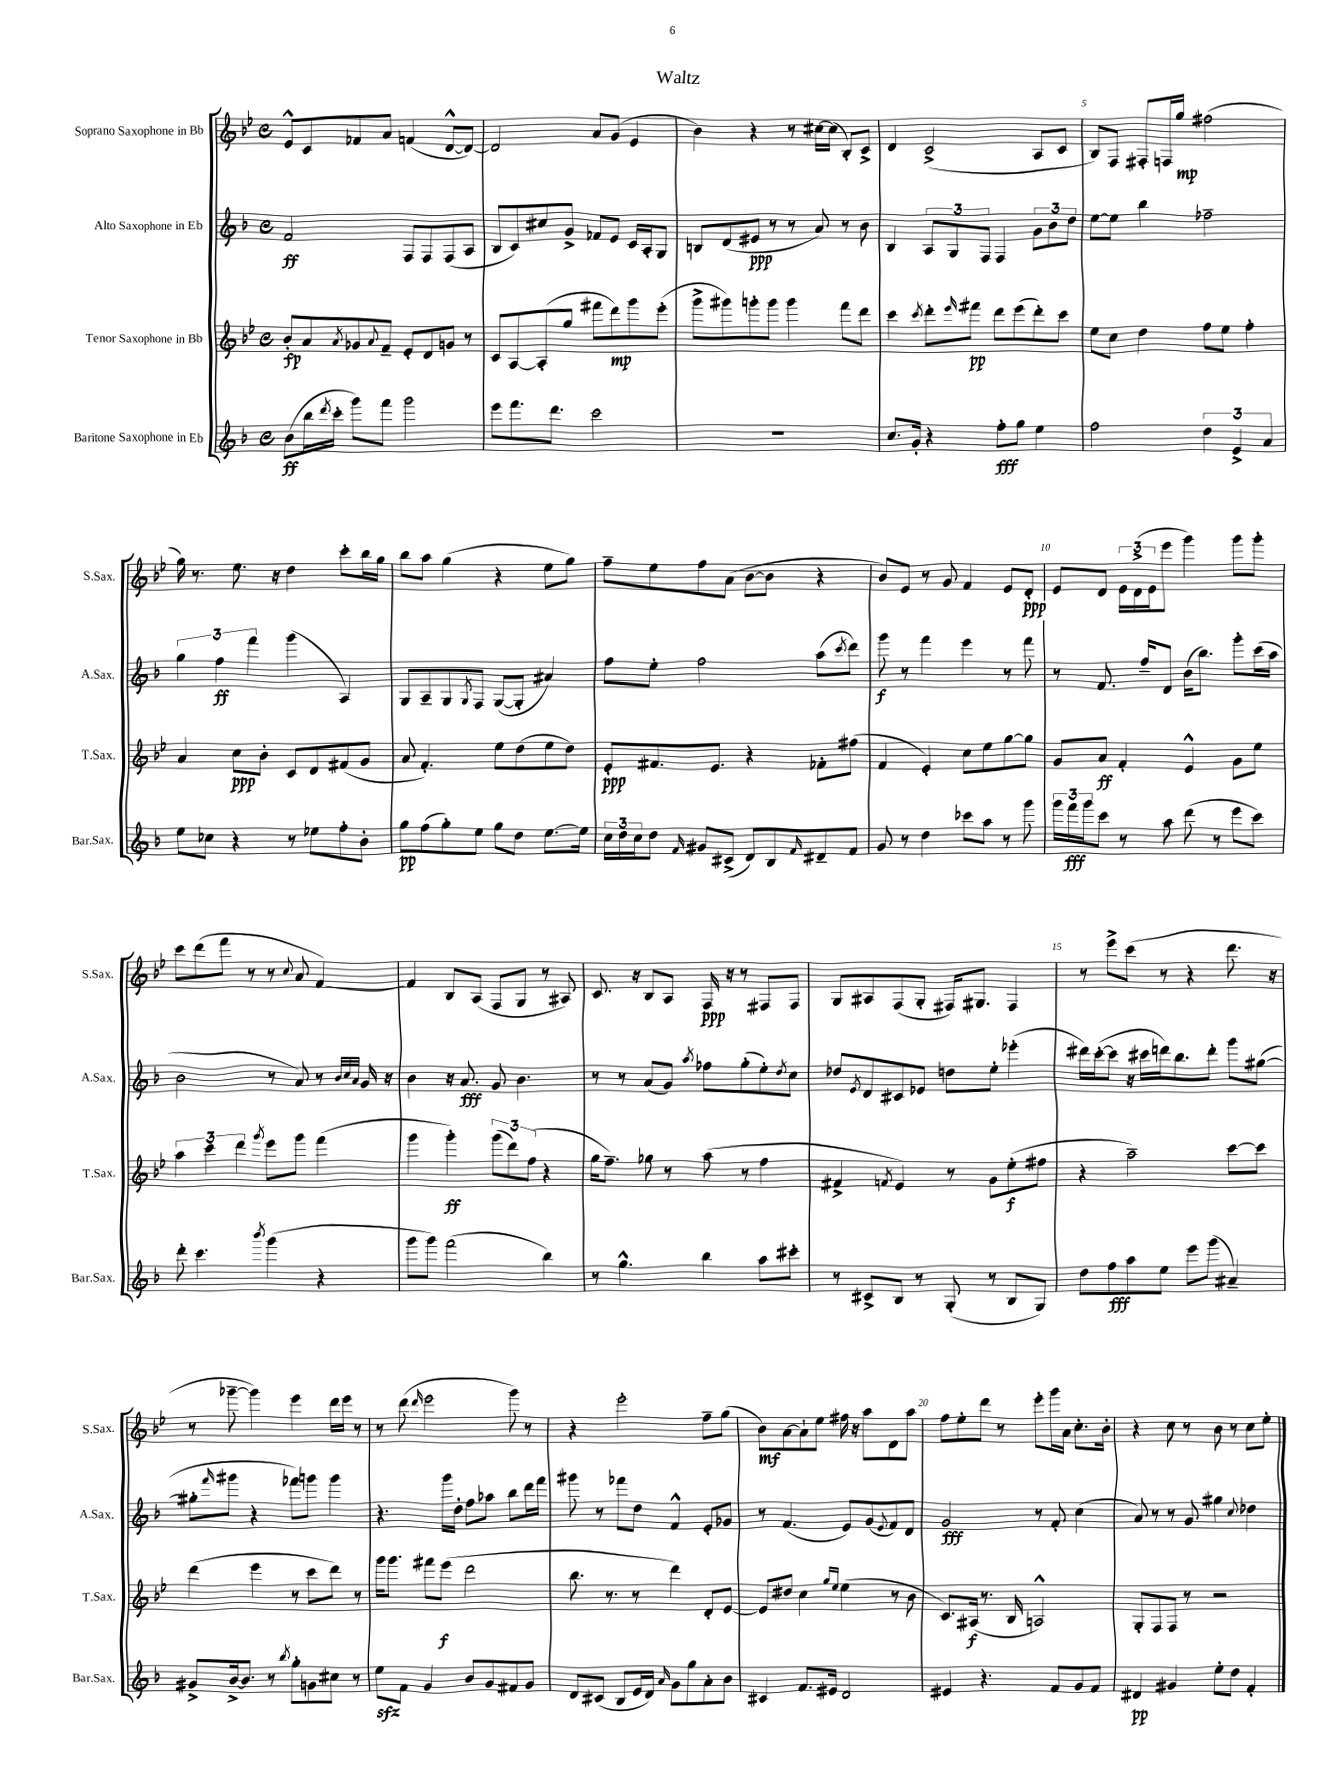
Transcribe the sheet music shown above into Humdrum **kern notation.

**kern	**dynam	**kern	**dynam	**kern	**dynam	**kern	**dynam
*part4	*part4	*part3	*part3	*part2	*part2	*part1	*part1
*staff4	*staff4	*staff3	*staff3	*staff2	*staff2	*staff1	*staff1
*I"Baritone Saxophone in Eb	*	*I"Tenor Saxophone in Bb	*	*I"Alto Saxophone in Eb	*	*I"Soprano Saxophone in Bb	*
*I'Bar.Sax.	*	*I'T.Sax.	*	*I'A.Sax.	*	*I'S.Sax.	*
*clefG2	*	*clefG2	*	*clefG2	*	*clefG2	*
*k[b-]	*	*k[b-e-]	*	*k[b-]	*	*k[b-e-]	*
*M4/4	*	*M4/4	*	*M4/4	*	*M4/4	*
*met(c)	*	*met(c)	*	*met(c)	*	*met(c)	*
=1	=1	=1	=1	=1	=1	=1	=1
(8b-\L	ff	8b-'/L	fp	2f/	ff	8e-^^/L	.
16bb-\L	.	8a/	.	.	.	8c/	.
8qddd/	.	.	.	.	.	.	.
16ccc'\JJ	.	.	.	.	.	.	.
.	.	8qa/	.	.	.	.	.
8ggg\L)	.	8g-X/	.	.	.	8f-X/	.
.	.	8qqa/	.	.	.	.	.
8fff\J	.	8f~/J	.	.	.	8a/J	.
2ggg\	.	8e-'/L	.	8F/L	.	(4fn/	.
.	.	8d/	.	8F/	.	.	.
.	.	8gn/J	.	(8F/	.	[8d^^/L	.
.	.	8r	.	8A/J	.	8d/J_)	.
=2	=2	=2	=2	=2	=2	=2	=2
8eee\L	.	8c/L	.	8B-/L	.	2d/]	.
8.fff\	.	[8A/	.	8c/)	.	.	.
.	.	(8A'/]	.	8cc#X/	.	.	.
8.ddd\J	.	.	.	.	.	.	.
.	.	8gg/J	.	8g^/J	.	.	.
2ccc\	.	8fff#X\L	.	8f-X/L	.	8a/L	.
.	.	8ddd\)	mp	8e/J	.	(8g/J	.
.	.	8ggg\	.	16c/LL	.	4e-/	.
.	.	.	.	16A'/J	.	.	.
.	.	(8eee-'\J	.	8G/J	.	.	.
=3	=3	=3	=3	=3	=3	=3	=3
1r	.	8ggg^\L	.	8Bn/L	.	4b-\)	.
.	.	8ggg#X\)	.	(8d/	.	.	.
.	.	8gggn'\	.	8e#X/J	ppp	4r	.
.	.	8ggg\J	.	8r	.	.	.
.	.	4ggg\	.	8r	.	8r	.
.	.	.	.	8a/)	.	[16cc#X\LL	.
.	.	.	.	.	.	(16cc#\JJ]	.
.	.	8fff\L	.	8r	.	8B-'/L)	.
.	.	8ddd\J	.	8b-\	.	8c^/J	.
=4	=4	=4	=4	=4	=4	=4	=4
8.cc/L	.	4ccc\	.	4B-/	.	4d/	.
16g'/Jk	.	.	.	.	.	.	.
.	.	8qccc/	.	.	.	.	.
4r	.	8ddd'\L	.	12A/L	.	(2c^/	.
.	.	.	.	12G/	.	.	.
.	.	16qqeee-/	.	.	.	.	.
.	.	8fff#X\J	pp	.	.	.	.
.	.	.	.	12F/J	.	.	.
8ff'\L	fff	8ddd\L	.	4F/	.	.	.
8gg\J	.	(8eee-\	.	.	.	.	.
4ee\	.	8ddd'\)	.	12g\L	.	8A/L	.
.	.	.	.	12b-\	.	.	.
.	.	8ccc\J	.	.	.	8c/J	.
.	.	.	.	12dd\J	.	.	.
=5	=5	=5	=5	=5	=5	=5	=5
2ff\	.	8ee-\L	.	[8ee\L	.	8B-/L)	.
.	.	8cc\J	.	8ee\J]	.	8F/J	.
.	.	4dd\	.	4bb-\	.	8F#X'/L	.
.	.	.	.	.	.	16Fn/L	.
.	.	.	.	.	.	16gg/JJ	mp
6dd\	.	8ff\L	.	2ff-X~\	.	(2ff#X\	.
.	.	8ee-\J	.	.	.	.	.
6e^/	.	.	.	.	.	.	.
.	.	4ff'\	.	.	.	.	.
6a/	.	.	.	.	.	.	.
!!LO:LB:g=z
=6	=6	=6	=6	=6	=6	=6	=6
8ee\L	.	4a/	.	6gg\	.	16gg\)	.
.	.	.	.	.	.	8.r	.
8cc-X\J	.	.	.	.	.	.	.
.	.	.	.	6ff\	ff	.	.
4r	.	8cc\L	ppp	.	.	8.ee-\	.
.	.	.	.	6fff\	.	.	.
.	.	8b-'\J	.	.	.	.	.
.	.	.	.	.	.	16r	.
8r	.	8c/L	.	(4ggg\	.	4dd\	.
8ee-X\L	.	8d/	.	.	.	.	.
8ff'\	.	(8f#X/	.	4A/)	.	8ccc'\L	.
8b-'\J	.	8g/J	.	.	.	16bb-\L	.
.	.	.	.	.	.	16gg\JJ	.
=7	=7	=7	=7	=7	=7	=7	=7
8gg\L	pp	8a/	.	8G/L	.	8bb-\L	.
(8ff\	.	4.f'/)	.	8A~/	.	8aa\J	.
8gg'\)	.	.	.	8G/	.	(4gg\	.
.	.	.	.	8qG/	.	.	.
8ee\J	.	.	.	8F/J	.	.	.
8gg\L	.	8ee-\L	.	([8G/L	.	4r	.
8dd\J	.	(8dd\	.	8G'/J]	.	.	.
[8.ee\L	.	8ee-\	.	4a#X/)	.	8ee-\L	.
.	.	8dd\J)	.	.	.	8gg\J)	.
16ee\Jk]	.	.	.	.	.	.	.
=8	=8	=8	=8	=8	=8	=8	=8
24cc\LL	.	8e-'/L	ppp	8ff\L	.	8ff~\L	.
24dd\	.	.	.	.	.	.	.
24cc\J	.	.	.	.	.	.	.
8dd\J	.	8.f#X/	.	8ee'\J	.	8ee-\	.
16qqf/	.	.	.	.	.	.	.
8g#X/L	.	.	.	2ff\	.	8ff\	.
.	.	8.e-/J	.	.	.	.	.
(8c#X^/J	.	.	.	.	.	(8a\J	.
8d/L)	.	4r	.	.	.	[8b-\L	.
8B-/	.	.	.	.	.	8b-\J]	.
16qqf/	.	.	.	.	.	.	.
8d#X~/	.	8f-X'\L	.	(8aa\L	.	4r	.
.	.	.	.	8qccc/	.	.	.
8f/J	.	(8ff#X\J	.	8ddd\J)	.	.	.
=9	=9	=9	=9	=9	=9	=9	=9
8g/	.	4f/	.	8ggg\	f	8b-/L)	.
8r	.	.	.	8r	.	8e-/J	.
4dd\	.	4e-'/)	.	4fff\	.	8r	.
.	.	.	.	.	.	8g/	.
8ccc-X\L	.	8cc\L	.	4eee\	.	4f/	.
8aa\J	.	8ee-\	.	.	.	.	.
8r	.	[8gg\	.	8r	.	8e-/L	.
8ggg\	.	8gg\J]	.	8fff\	.	8d'/J	ppp
=10	=10	=10	=10	=10	=10	=10	=10
24ggg\LL	.	8g/L	.	8r	.	8e-/L	.
24fff\	fff	.	.	.	.	.	.
24ggg\J	.	.	.	.	.	.	.
8ccc\J	.	8a/J	ff	8.f/	.	8d/J	.
8r	.	4f'/	.	.	.	24e-\LL	.
.	.	.	.	.	.	(24d^\	.
.	.	.	.	16ff~/KL	.	.	.
.	.	.	.	.	.	24e-\J	.
8aa\	.	.	.	8d/J	.	8eee-\J	.
(8ddd\	.	4e-^^/	.	(16b-\KL	.	4ggg\)	.
.	.	.	.	8.bb-\J)	.	.	.
8r	.	.	.	.	.	.	.
8eee\L	.	8g\L	.	8ggg'\L	.	8ggg\L	.
8ccc\J)	.	8ee-\J	.	(16ccc\L	.	8ggg'\J	.
.	.	.	.	16aa\JJ	.	.	.
!!LO:LB:g=z
=11	=11	=11	=11	=11	=11	=11	=11
8ddd'\	.	6aa\	.	2b-\	.	8ccc\L	.
4.ccc\	.	.	.	.	.	(8ddd\	.
.	.	6ccc\	.	.	.	.	.
.	.	.	.	.	.	8fff\J	.
.	.	6ddd\	.	.	.	.	.
.	.	.	.	.	.	8r	.
8qbbb-/	.	8qggg/	.	.	.	.	.
(4ggg\	.	8eee-\L	.	8r	.	8r	.
.	.	.	.	.	.	8qqcc/	.
.	.	8ggg\J	.	8a/)	.	8a/	.
4r	.	(4fff\	.	8r	.	[4f/)	.
.	.	.	.	32qqb-/LLL	.	.	.
.	.	.	.	32qqcc/	.	.	.
.	.	.	.	32qqa/JJJ	.	.	.
.	.	.	.	16g/	.	.	.
.	.	.	.	16r	.	.	.
=12	=12	=12	=12	=12	=12	=12	=12
8ggg\L	.	4ggg\	.	4b-\	.	4f/]	.
8ggg\J)	.	.	.	.	.	.	.
(2fff\	.	4ggg'\)	ff	16r	.	8B-/L	.
.	.	.	.	8.a/	fff	.	.
.	.	.	.	.	.	(8A/J	.
.	.	(12ggg\L	.	8g/	.	8F/L	.
.	.	12ddd\)	.	.	.	.	.
.	.	.	.	4.b-\	.	8G/J	.
.	.	(12ff\J	.	.	.	.	.
4bb-\)	.	4r	.	.	.	8r	.
.	.	.	.	.	.	8A#X/)	.
=13	=13	=13	=13	=13	=13	=13	=13
8r	.	16gg\KL	.	8r	.	8.c/	.
.	.	8.ff~\J)	.	.	.	.	.
4.gg^^\	.	.	.	8r	.	.	.
.	.	.	.	.	.	16r	.
.	.	8gg-X\	.	(8a/L	.	8B-/L	.
.	.	8r	.	8g/J)	.	8A/J	.
.	.	.	.	8qaa/	.	.	.
4bb-\	.	(8aa\	.	8ff-X\L	.	16F/	ppp
.	.	.	.	.	.	16r	.
.	.	8r	.	(8gg'\	.	8r	.
8aa\L	.	4ff\	.	8ee'\)	.	8F#X/L	.
.	.	.	.	8qdd/	.	.	.
8ccc#X'\J	.	.	.	8cc\J	.	8F#/J	.
=14	=14	=14	=14	=14	=14	=14	=14
8r	.	4f#X^/	.	8dd-X/L	.	8G/L	.
.	.	.	.	8qe/	.	.	.
8c#X^/L	.	.	.	8d/	.	8A#X/	.
.	.	8qfn/	.	.	.	.	.
8B-/J	.	4e-/)	.	8c#X/	.	(8F/	.
8r	.	.	.	8e-X/J	.	8G'/J	.
(8G'/	.	8r	.	8ddn\L	.	16F#X/KL)	.
.	.	.	.	.	.	8.G#X/J	.
8r	.	8g\L	.	8ee'\J	.	.	.
8B-/L	.	(8ee-'\	f	(4eee-X'\	.	4F#/	.
8G/J)	.	8ff#X\J	.	.	.	.	.
=15	=15	=15	=15	=15	=15	=15	=15
8dd\L	.	4r	.	16ddd#X\LL)	.	8r	.
.	.	.	.	([16ccc'\J	.	.	.
8ff\	fff	.	.	8ccc\J]	.	8eee-^\L	.
8aa\	.	2aa~\)	.	16r	.	(8ccc\J	.
.	.	.	.	16ccc#X\LL	.	.	.
8ee\J	.	.	.	16dddn\J)	.	8r	.
.	.	.	.	8.bb-\	.	.	.
8eee\L	.	.	.	.	.	4r	.
(8ggg\J	.	.	.	8ddd'\J	.	.	.
4a#X~/)	.	[8ccc\L	.	8ggg\L	.	8.ddd\	.
.	.	8ccc\J]	.	([8gg#X\J	.	.	.
.	.	.	.	.	.	16r	.
!!LO:LB:g=z
=16	=16	=16	=16	=16	=16	=16	=16
8g#X^/L	.	(4ddd\	.	8gg#X'\L]	.	8r	.
.	.	.	.	16qqfff/	.	.	.
[16b-^/k	.	.	.	8ggg#X\J	.	[8ggg-X~\	.
8.b-/J]	.	.	.	.	.	.	.
.	.	4eee-\	.	4r	.	4ggg-\])	.
8r	.	.	.	.	.	.	.
8qbb-/	.	.	.	.	.	.	.
8gg'\L	.	8r	.	8fff-X\L)	.	4eee-\	.
8gn\	.	8ccc\L	.	8gggn\J	.	.	.
8cc#X\J	.	8ddd\J)	.	4ggg\	.	16ddd\LL	.
.	.	.	.	.	.	16eee-\JJ	.
8r	.	8r	.	.	.	8r	.
=17	=17	=17	=17	=17	=17	=17	=17
8eezz\L	.	16ggg\KL	.	4.r	.	8r	.
.	.	8.ggg\J	.	.	.	.	.
8f\J	.	.	.	.	.	(8ddd\	.
.	.	.	.	.	.	16qqddd/	.
4g/	.	8fff#X\L	.	.	.	2eee-\	.
.	.	(8eee-\J	f	16ggg\LL	.	.	.
.	.	.	.	16dd'\JJ	.	.	.
8b-/L	.	2ddd\	.	8ff\L	.	.	.
8g/	.	.	.	8aa-X\J	.	.	.
8f#X/	.	.	.	8bb-\L	.	8ggg\)	.
8g/J	.	.	.	16ddd\L	.	8r	.
.	.	.	.	16fff\JJ	.	.	.
=18	=18	=18	=18	=18	=18	=18	=18
8d/L	.	8.bb-\	.	8ggg#X\	.	4r	.
(8c#X/J	.	.	.	8r	.	.	.
.	.	8.r	.	.	.	.	.
8B-/L	.	.	.	8fff-X\L	.	2eee-'\	.
16e/L	.	8r	.	8dd\J	.	.	.
16d/JJ)	.	.	.	.	.	.	.
16qqa/	.	.	.	.	.	.	.
8g\L	.	4ddd\)	.	4f^^/	.	.	.
8gg\	.	.	.	.	.	.	.
8a'\	.	8d'/L	.	8e'/L	.	8ff~\L	.
8b-\J	.	[8e-/J	.	8g-X/J	.	(8gg\J	.
=19	=19	=19	=19	=19	=19	=19	=19
4c#X/	.	8e-/L]	.	8r	.	8b-\L)	mf
.	.	8dd#X/J	.	(4.f/	.	[8a\	.
8.f/L	.	4cc\	.	.	.	8a`\]	.
.	.	.	.	.	.	8ee-\J	.
16e#X/Jk	.	.	.	.	.	.	.
.	.	16qqgg/LL	.	.	.	.	.
.	.	16qqee-/JJ	.	.	.	.	.
2d/	.	(4ee-\	.	8e/L)	.	16ff#X\	.
.	.	.	.	.	.	16r	.
.	.	.	.	(8g/	.	8aa\L	.
.	.	.	.	8qqe/	.	.	.
.	.	8r	.	8f/)	.	8d\	.
.	.	8b-\	.	8d/J	.	8aa\J	.
=20	=20	=20	=20	=20	=20	=20	=20
4e#X/	.	8.c/L)	.	2g/	fff	8ff\L	.
.	.	.	.	.	.	8ee-'\	.
.	.	(16A#X/Jk	f	.	.	.	.
4.r	.	8.r	.	.	.	8ddd\J	.
.	.	.	.	.	.	8r	.
.	.	16B-/	.	.	.	.	.
.	.	2An^^/)	.	8r	.	8eee-'\L	.
8f/L	.	.	.	8f'/	.	16ggg\L	.
.	.	.	.	.	.	16a\JJ	.
8g/	.	.	.	(4cc\	.	8.cc'\L	.
8f/J	.	.	.	.	.	.	.
.	.	.	.	.	.	16b-'\Jk	.
=21	=21	=21	=21	=21	=21	=21	=21
4d#X/	pp	8G'/L	.	8a/)	.	4r	.
.	.	8F/	.	8r	.	.	.
4g#X/	.	8F/J	.	8r	.	8cc\	.
.	.	8r	.	8g/	.	8r	.
8ee'\L	.	2r	.	4gg#X\	.	8b-\	.
8dd\J	.	.	.	.	.	8r	.
.	.	.	.	8qqcc/	.	.	.
4f'/	.	.	.	4dd-X\	.	8cc\L	.
.	.	.	.	.	.	8ee-'\J	.
==	==	==	==	==	==	==	==
*-	*-	*-	*-	*-	*-	*-	*-
